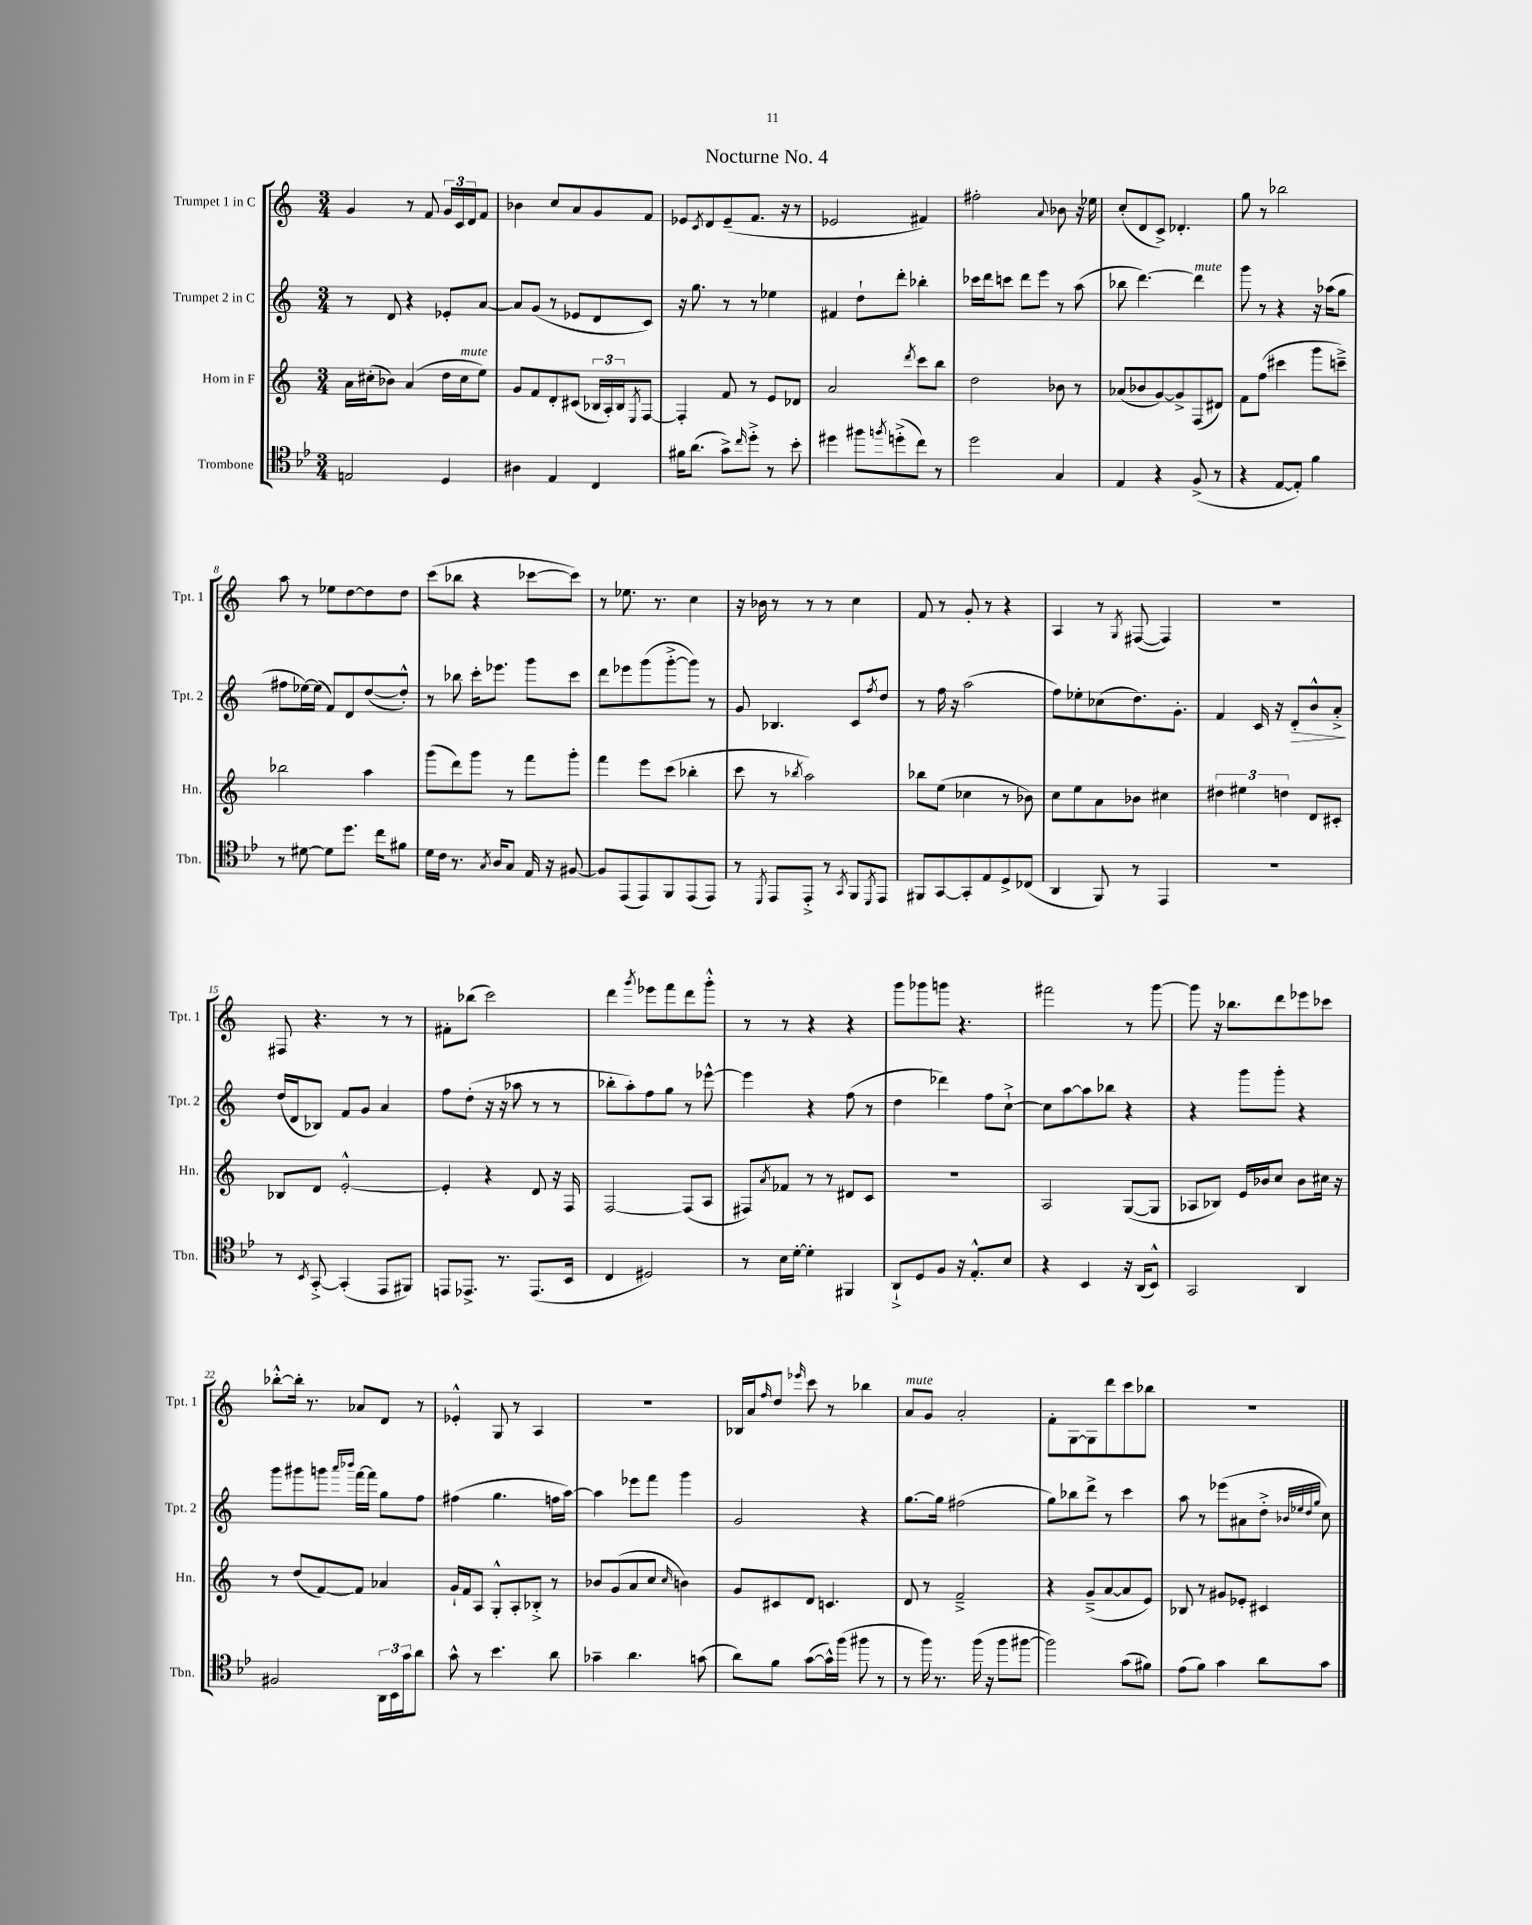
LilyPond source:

\header { title = "Nocturne No. 4" }
<<
\new StaffGroup <<
\new Staff = "s0" \with { instrumentName = "Trumpet 1 in C" shortInstrumentName = "Tpt. 1" } {
    \clef treble \key c \major \numericTimeSignature \time 3/4
    g'4 r8 f'8 \tuplet 3/2 { g'16 c'16 d'16 } f'8 |
    bes'4 c''8 a'8 g'8 f'8 |
    ees'8 \acciaccatura { c'8 } d'8 ees'8--( f'8. r16 r8 |
    ees'2 fis'4) |
    fis''2-. \appoggiatura { a'8 } bes'8 r16 ees''16 |
    c''8-.( d'8 c'8->) des'4.-. |
    g''8 r8 bes''2 |
    a''8 r8 ees''8 d''8~ d''8 d''8 |
    c'''8( bes''8 r4 ces'''8~ ces'''8) |
    r8 ees''8. r8. c''4 |
    r16 bes'16 r8 r8 r8 c''4 |
    f'8 r8 g'8-. r8 r4 |
    a4 r8 \acciaccatura { g8 } fis8~( fis4) |
    R2. |
    fis8 r4. r8 r8 |
    fis'8-. bes''8( c'''2) |
    d'''4 \acciaccatura { g'''8 } ees'''8 f'''8 d'''8 g'''8-.-^ |
    r8 r8 r4 r4 |
    g'''8 ges'''8 g'''8 r4. |
    fis'''2 r8 g'''8~ |
    g'''8 r16 bes''8. d'''8 ees'''8 ces'''8 |
    bes''8~-.-^ bes''16-. r8. aes'8 d'8 r8 |
    ees'4-.-^ g8 r8 a4 |
    R2. |
    bes16 a'16 \grace { f''16 } d''8 \grace { ees'''16 } c'''8 r8 bes''4 |
    a'8^\markup { \italic "mute" } g'8 a'2-. |
    f'8-. g8~ g8 d'''8 c'''8 bes''8 |
    R2. \bar "|." |
}
\new Staff = "s1" \with { instrumentName = "Trumpet 2 in C" shortInstrumentName = "Tpt. 2" } {
    \clef treble \key c \major \numericTimeSignature \time 3/4
    r8 d'8 r4 ees'8-. a'8~ |
    a'8 g'8( r8 ees'8 d'8 c'8) |
    r16 g''8. r8 r8 ees''4 |
    fis'4 d''8-! d'''8-. bes''4-. |
    ces'''16 d'''16 c'''8 d'''8 e'''8 r8 a''8( |
    bes''8 d'''4.~) d'''4^\markup { \italic "mute" } |
    g'''8 r8 r4 r16 aes''16( g''8 |
    fis''8 ees''16~) ees''16( f'8) d'8 d''8~( d''8-.-^) |
    r8 bes''8 c'''16-. ees'''8. g'''8 c'''8 |
    d'''8 ees'''8 g'''8( g'''8~-.-> g'''8) r8 |
    g'8 bes4. c'8 \acciaccatura { f''8 } d''8 |
    r8 f''16 r16 a''2( |
    f''8) ees''8-. ces''8( d''8.) g'8.-. |
    f'4 c'16 r16 d'8-.\> b'8-^ a'8-.->\! |
    d''16( d'16 bes8) f'8 g'8 a'4 |
    f''8 d''8-.( r16 r16 aes''8 r8 r8 |
    bes''8-. a''8-.) f''8 g''8 r8 ees'''8~-^ |
    ees'''4 r4 f''8( r8 |
    d''4 des'''4) f''8 c''8~-!-> |
    c''8 a''8~ a''8 bes''8 r4 |
    r4 g'''8 g'''8-. r4 |
    g'''8 gis'''8 g'''8 \grace { a'''16 bes'''16 } f'''16~ f'''16 g''8 f''8 |
    fis''4( g''4. f''16 a''16~) |
    a''4 ees'''8 f'''8 g'''4 |
    g'2 r4 |
    g''8.~ g''16 fis''2( |
    g''8) bes''8 d'''8-> r8 c'''4 |
    a''8 r8 ees'''8( ais'8 d''8-.-> \grace { bes'32 ees''32 d''32 g''32 } c''8) \bar "|." |
}
\new Staff = "s2" \with { instrumentName = "Horn in F" shortInstrumentName = "Hn." } {
    \clef treble \key c \major \numericTimeSignature \time 3/4
    a'16 cis''16-.( bes'8) a'4( d''16 cis''16^\markup { \italic "mute" } e''8) |
    g'8 f'8 d'8-. cis'8( \tuplet 3/2 { bes16 a16-.) bes16 } \acciaccatura { e8 } f8~ |
    f4-. f'8 r8 e'8 des'8 |
    a'2 \acciaccatura { d'''8 } c'''8 b''8 |
    d''2 bes'8 r8 |
    aes'8( bes'8 g'8~) g'8-> f8( dis'8) |
    f'8 f''8( cis'''4 g'''8 c'''8--->) |
    bes''2 a''4 |
    g'''8( d'''8) g'''8 r8 f'''8 g'''8-. |
    f'''4 e'''8 c'''8( bes''4-. |
    c'''8 r8 \acciaccatura { bes''8 } a''2) |
    bes''8 e''8( ces''4 r8 bes'8) |
    c''8 e''8 a'8 bes'8 cis''4 |
    \tuplet 3/2 { dis''4 eis''4 d''4 } d'8 cis'8-. |
    bes8 d'8 e'2~-.-^ |
    e'4-. r4 d'8 r16 f16 |
    f2~ f8( a8 |
    fis8) \acciaccatura { a'8 } fes'8 r8 r8 dis'8 c'8 |
    R2. |
    a2 g8~( g8 |
    aes8 bes8) e'16 bes'16 c''8 bes'8 cis''16 r16 |
    r8 d''8( f'8~) f'8 aes'4 |
    g'16-! f'16 a8 g8-.-^ a8-. bes8-.-> r8 |
    bes'8 g'8( a'8 c''8 \grace { c''16 } b'4) |
    g'8 cis'8 d'8 c'4. |
    d'8 r8 f'2---> |
    r4 g'8--->( a'8~ a'8 e'8) |
    bes8 r8 gis'8 ees'8-. cis'4 \bar "|." |
}
\new Staff = "s3" \with { instrumentName = "Trombone" shortInstrumentName = "Tbn." } {
    \clef tenor \key bes \major \numericTimeSignature \time 3/4
    e2 d4 |
    ais4 ees4 c4 |
    fis'16 a'8.( g'8->) \grace { c''16 } d''8-.-> r8 bes'8-. |
    dis''4 fis''8 \acciaccatura { f''8 } d''8-.->( c''8) r8 |
    d''2 g4 |
    ees4 r4 f8->( r8 |
    r4 ees8~ ees8-.) f'4 |
    r8 dis'8~ dis'8 d''8. c''16 fis'8 |
    d'16 c'16 r8. \acciaccatura { g8 } a16 g8 ees16 r16 fis8~ |
    fis8 ees,8( ees,8) f,8 ees,8( ees,8) |
    r8 \acciaccatura { d,8 } ees,8 ees,8-.-> r8 \acciaccatura { g,8 } f,8 \acciaccatura { d,8 } ees,8 |
    fis,8 g,8~ g,8-. ees8 d8-> ces8( |
    a,4 f,8) r8 ees,4 |
    R2. |
    r8 \acciaccatura { bes,8 } g,8~-.-> g,4-.( ees,8 fis,8) |
    e,8 ees,8.-> r8. ees,8.( bes,16 |
    c4 dis2) |
    r8 bes16 d'16~-. d'4-. fis,4 |
    a,8-!-> d8 f8 r16 ees8.-.-^ bes8 |
    r4 bes,4 r16 a,16( bes,8-^) |
    g,2 a,4 |
    fis2 \tuplet 3/2 { a,16 bes,16 g'16 } a'8 |
    g'8-^ r8 bes'4. a'8 |
    ges'4-- a'4. g'8( |
    a'8) f'8 g'8~( g'16-^) f''16( fis''8 r8 |
    r8 f''16) r8. f''16( r16 f''8 fis''8~ |
    fis''2) g'8( fis'8) |
    ees'8( f'8) g'4 a'8 g'8 \bar "|." |
}
>>
>>
